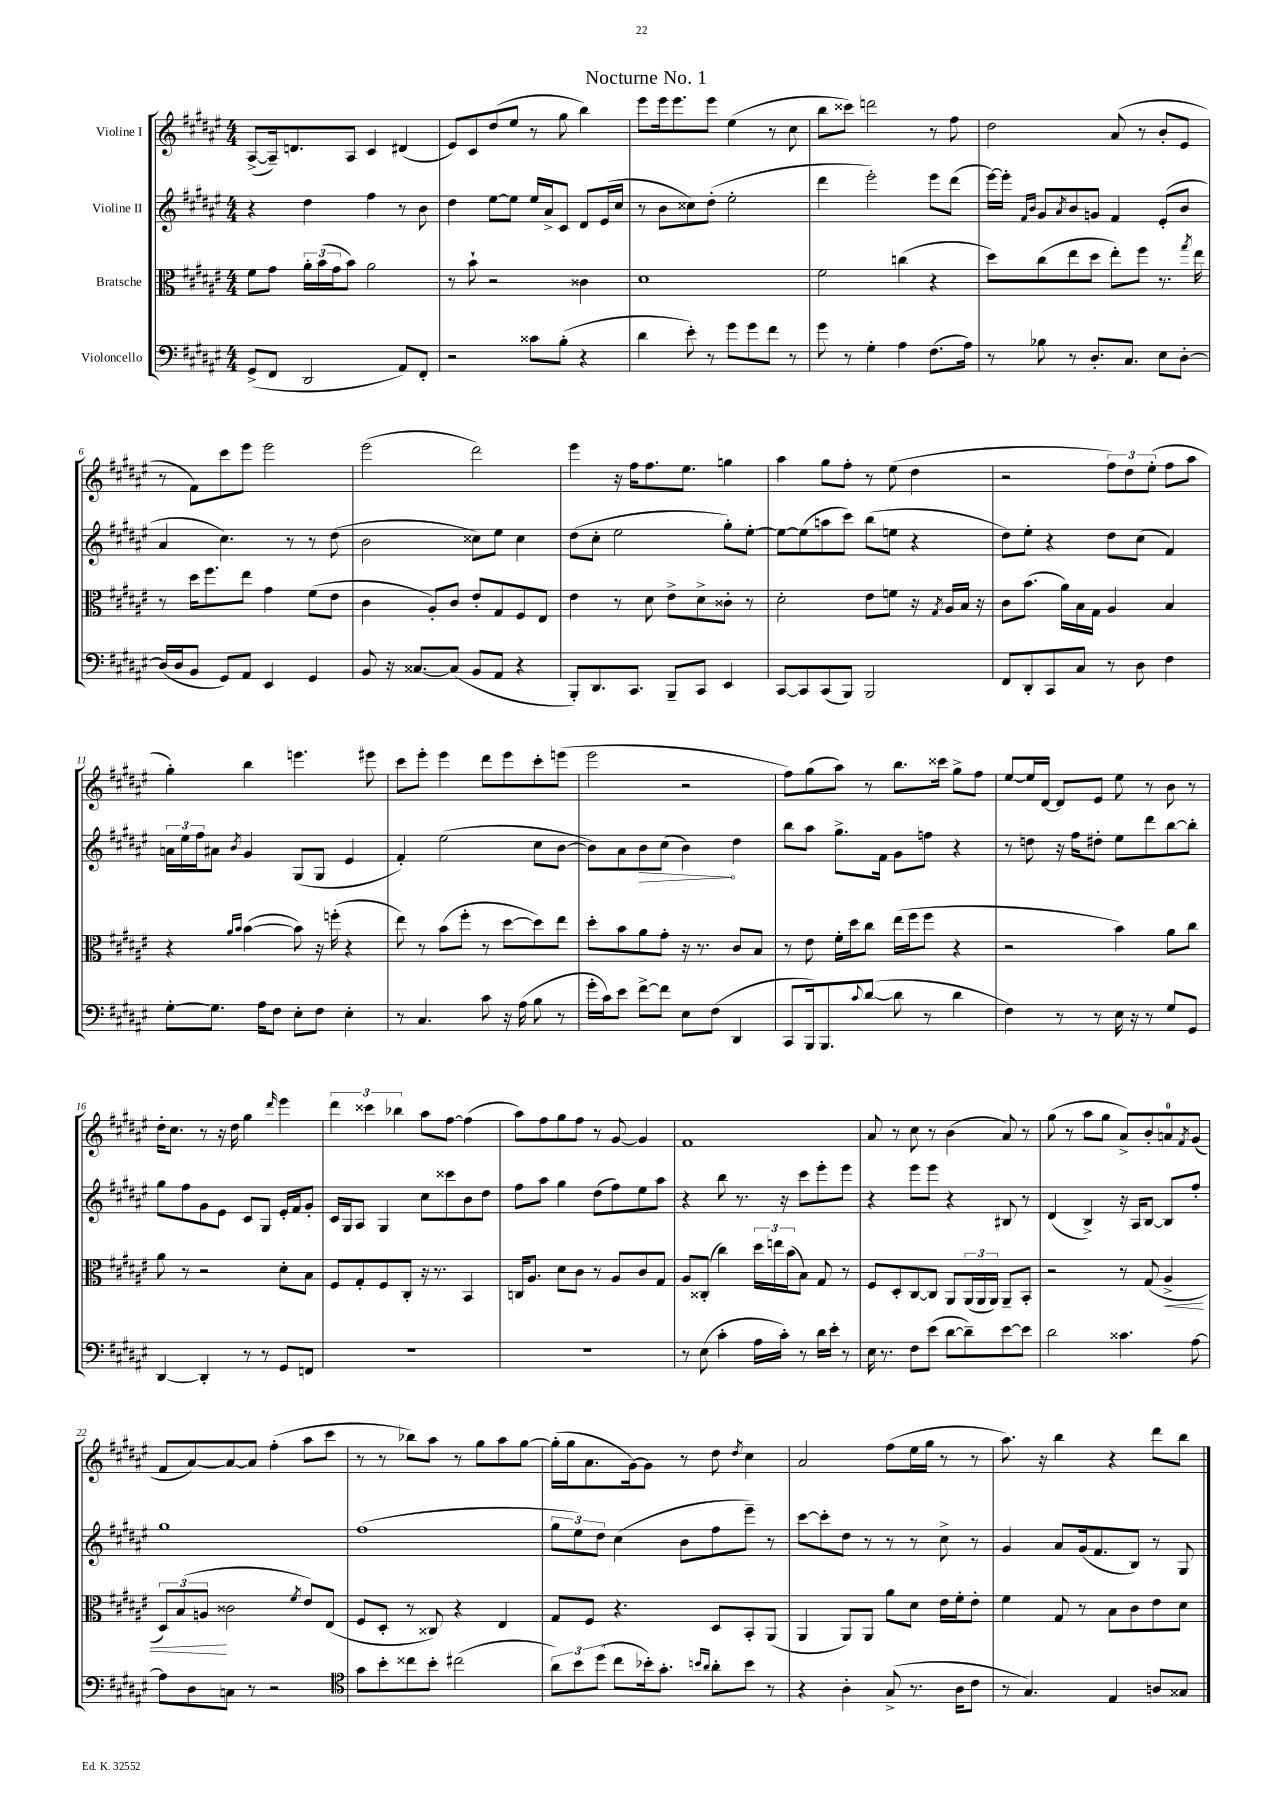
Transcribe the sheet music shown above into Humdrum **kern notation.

**kern	**kern	**kern	**kern
*staff4	*staff3	*staff2	*staff1
*clefF4	*clefC3	*clefG2	*clefG2
*k[f#c#g#d#a#e#]	*k[f#c#g#d#a#e#]	*k[f#c#g#d#a#e#]	*k[f#c#g#d#a#e#]
*M4/4	*M4/4	*M4/4	*M4/4
(8GG#^/L	8f#\L	4r	([8A#^/L
8FF#/J	8g#\J	.	16A#~/]k)
.	.	.	8.d/
2DD#/	24a#'\LL	4dd#\	.
.	(24b\	.	.
.	24g#\J	.	.
.	8b\J)	.	8A#/J
.	2a#\	4ff#\	4c#/
8AA#/L)	.	8r	(4d#/
8FF#'/J	.	8b\	.
=	=	=	=
2r	8r	4dd#\	8e#/L)
.	8b`\	.	8c#/
.	2r	[8ee#\L	(8dd#/
.	.	8ee#\]J	8ee#/J
8c##\L	.	16ee#/LL	8r
.	.	16a#^/J	.
(8B'\J	.	8c#/J	8gg#\
4r	4c##\	8d#/L	4bb\)
.	.	(16e#/L	.
.	.	16cc#/JJ	.
=	=	=	=
4d#\	1d#	8r	8eee#\L
.	.	8b\L	16eee#\k
.	.	.	8.eee#\
8e#'\)	.	8cc##\)	.
8r	.	(8dd#'\J	8eee#\J
8g#\L	.	2ee#'\	(4ee#\
8g#\	.	.	.
8f#\J	.	.	8r
8r	.	.	8cc#\
=	=	=	=
8g#\	2f#\	4ddd#\	8bb\L
8r	.	.	8ccc##\J)
4G#'\	.	2eee#'\)	2ddd\
4A#\	(4cc\	.	.
(8.F#\L	4r	8eee#\L	8r
.	.	(8ddd#\J	8ff#\
16A#\Jk)	.	.	.
=	=	=	=
8r	8dd#\L)	[16eee#\LL)	2dd#\
.	.	16eee#'\]JJ	.
.	.	16qqf#/LL	.
.	.	16qqb/JJ	.
8B-\	(8cc#\	8g#/L	.
.	.	8qa#/	.
8r	8ee#\	8b/	.
8.D#'/L	8dd#\J	8g/J	.
.	8ee#'\L)	4f#/	(8a#/
8.C#/J	.	.	.
.	8ff#\J	.	8r
8E#\L	8.r	(8e#'/L	8b'/L
[8D#'\J	.	8b/J	8e#/J
.	8qgg#/	.	.
.	16ee#\	.	.
=	=	=	=
(16D#/]LL	8r	4a#/	8r
16D#/J	.	.	.
8BB/J	16dd#\LK	.	8f#\L)
.	8.ff#\	.	.
8GG#/L)	.	4.cc#\)	8ccc#\
8AA#/J	8ee#\J	.	8eee#\J
4EE#/	4g#\	.	2eee#\
.	.	8r	.
4GG#/	(8f#\L	8r	.
.	8e#\J	(8dd#\	.
=	=	=	=
8BB/	4c#\	2b\	(2eee#\
16r	.	.	.
[8.C##/L	.	.	.
.	8A#'/L)	.	.
(8C##/]J	8c#/J	.	.
8BB/L	8e#'/L	8cc##\L)	2ddd#\)
8AA#/J	8G#/	8ee#\J	.
4r	8F#/	4cc##\	.
.	8E#/J	.	.
=	=	=	=
8BBB'/L)	4e#\	(8dd#\L	4eee#\
8.DD#/	.	8cc#'\J	.
.	8r	2ee#\	16r
8.CC#/J	.	.	16ff#\LK
.	8d#\	.	8.ff#\
8BBB~/L	8e#^\L	.	.
.	.	.	8.ee#\J
8CC#/J	8d#^\	.	.
4EE#/	8c##'\J	8gg#'\L)	4gg\
.	8r	[8ee#'\J	.
=	=	=	=
[8CC#/L	2d#'\	8ee#\_L	4aa#\
8CC#/]	.	(8ee#\]	.
(8CC#/	.	8aa\	8gg#\L
8BBB/J)	.	8ccc#\J)	8ff#'\J
2BBB/	8e#\L	(8bb\L	8r
.	8f\J	8ee\J	(8ee#\
.	16r	4r	4dd#\
.	8qG#/	.	.
.	16A#/LL	.	.
.	16B/JJ	.	.
.	16r	.	.
=	=	=	=
8FF#/L	8c#\L	8dd#\L)	2r
8DD#'/	(8.b\J	8ee#'\J	.
8CC#/	.	4r	.
.	16a#\LL)	.	.
8C#/J	16B\	.	.
.	16G#\JJ	.	.
8r	4A#/	8dd#\L	12ff#\L)
.	.	.	12dd#\
8D#\	.	(8cc#\J	.
.	.	.	(12ee#'\J
4F#\	4B/	4f#/)	8ff#\L
.	.	.	8aa#\J
=	=	=	=
[8G#'\L	4r	24a\LL	4gg#'\)
.	.	24ee#\	.
.	.	24ff#\J	.
8.G#\]J	.	8a#\J	.
.	16qqa#/LL	.	.
.	16qqb/JJ	8qb/	.
.	([4b\	4g#/	4bb\
16A#\LK	.	.	.
8F#\J	.	.	.
8E#'\L	8b\])	(8G#/L	4.eee\
8F#\J	16r	8G#/J	.
.	(16ff'\	.	.
4E#'\	4r	4e#/	.
.	.	.	8eee#\
=	=	=	=
8r	8ee#\)	4f#'/)	8ccc#\L
4.C#/	8r	.	8eee#'\J
.	(8b\L	(2ee#\	4eee#\
.	8ff#'\J	.	.
8c#\	8r	.	8ddd#\L
16r	[8dd#\L	.	8eee#\
(16A#\	.	.	.
8B\	8dd#\])	8cc#\L	8ccc#'\
8r	8ee#\J	[8b\J	(8eee\J
=	=	=	=
16g#'\LL	8dd#'\L	8b\]L)	2eee#\
16c#\J)	.	.	.
8e#\J	8b\	8a#\	.
[8f#^\L	8a#\	8b\	.
8f#\]J	8g#'\J	(8cc#\J	.
8E#\L	16r	4b\)	2r
.	8.r	.	.
(8F#\J	.	.	.
4DD#/	8c#/L	4dd#\	.
.	8B/J	.	.
=	=	=	=
8CC#/L	8r	8bb\L	8ff#\L)
16BBB/k)	8e#\	8aa#\J	(8gg#\
8.BBB/	.	.	.
.	16f#'\LL	8.gg#^\L	8aa#\J)
.	16dd#\J	.	.
8qqc#/	.	.	.
([8d#/J	8cc#\J	.	8r
.	.	16f#\Jk	.
8d#\]	(16ee#\LL	8g#\L	8.bb\L
.	16ff#\J	.	.
8r	8ff#\J	8ff\J	.
.	.	.	16ccc##\Jk
4d#\	4r	4r	8gg#^\L
.	.	.	8ff#\J
=	=	=	=
4F#\)	2r	8r	[8ee#/L
.	.	8dd\	16ee#/]L
.	.	.	[16d#/JJ
8r	.	16r	8d#/]L
.	.	16ff#\LK	.
8r	.	8dd#'\J	8e#/J
16E#\	4b\)	8ee#\L	8ee#\
16r	.	.	.
8r	.	8ddd#\	8r
8G#/L	8a#\L	[8bb\	8b\
8GG#/J	8cc#\J	8bb'\]J	8r
=	=	=	=
[4DD#/	8a#\	8gg#\L	16dd#'\LK
.	.	.	8.cc#\J
.	8r	8ff#\	.
4DD#'/]	2r	8g#\	8r
.	.	8e#\J	16r
.	.	.	16dd#\
8r	.	8c#/L	4gg#\
8r	.	8G#/J	.
.	.	.	16qqddd#/
8GG#/L	8d#'\L	16e#'/LL	4eee#\
.	.	16f#/J	.
8FF/J	8B\J	8g#'/J	.
=	=	=	=
1r	8F#/L	16c#/LL	6ddd#\
.	.	16G#/J	.
.	8G#'/	8A#/J	.
.	.	.	6ccc##\
.	8F#/	4G#/	.
.	.	.	6bb-\
.	8C#'/J	.	.
.	16r	8cc#\L	8aa#\L
.	8.r	.	.
.	.	8ccc##\	[8ff#\J
.	4BB/	8b\	(4ff#\]
.	.	8dd#\J	.
=	=	=	=
1r	16C/LK	8ff#\L	8aa#\L)
.	8.A#/J	.	.
.	.	8aa#\J	8ff#\
.	8d#\L	4gg#\	8gg#\
.	8c#\J	.	8ff#\J
.	8r	(8dd#\L	8r
.	8A#/L	8ff#\)	[8g#/
.	8c#/	8ee#\	4g#/]
.	8G#/J	8aa#\J	.
=	=	=	=
8r	8A#/L	4r	1f#
(8E#\	(8C##'/J	.	.
4c#'\	4cc#\)	8bb\	.
.	.	8.r	.
16A#\LL	24dd#\LL	.	.
.	24ee\	.	.
16c#'\JJ)	.	16r	.
.	(24b\J	.	.
8r	8B\J)	8ccc#\L	.
16d#\LL	8G#/	8eee#'\	.
16e#'\JJ	.	.	.
8r	8r	8eee#\J	.
=	=	=	=
16E#\	8F#/L	4r	8a#/
8.r	.	.	.
.	8D#'/	.	8r
8F#\L	[8C#/	8eee#\L	8cc#\
(8e#\J	8C#/]J	8eee#\J	8r
[8d#\L	8AA#/L	4r	(4b\
8d#~\])	(24AA#/L	.	.
.	24AA#/	.	.
.	24AA#/JJ)	.	.
[8e#\	8AA#~/L	8B#/	8a#/)
8e#\]J	8BB'/J	8r	8r
=	=	=	=
2d#\	2r	(4d#/	(8gg#\
.	.	.	8r
.	.	4B^/)	8aa#\L
.	.	.	8gg#\J
4.c##\	8r	16r	8a#^/L)
.	.	16A#/LK	.
.	(8G#/	[8B/J	8b'/
.	4A#^/	8B/]L	8a/
.	.	.	8qf#/
[8A#\	.	8ff#'/J	(8g#/J
=	=	=	=
8A#\]L	12D#/L)	1gg#	8f#/L
.	(12B/	.	.
8D#\	.	.	[8a#/)
.	12A/J	.	.
8C\J	2c##\	.	8a#/_
8r	.	.	8a#/]J
2r	.	.	(4ff#'\
.	8qf#/	.	.
.	8e#/L)	.	8aa#\L
.	(8E#/J	.	8ccc#\J
=	=	=	=
*clefC4	*	*	*
8g#\L	8F#/L	(1ff#	8r
8b'\	8D#'/J	.	8r
8cc##\	8r	.	8bb-\L)
8b'\J	8C##/)	.	8aa#\J
(2cc#\	4r	.	8r
.	.	.	8gg#\L
.	4E#/	.	8aa#\
.	.	.	[8gg#\J
=	=	=	=
12a#\L)	8G#/L	12gg#\L	(16gg#'\]LL
.	.	.	16gg#\J
12b\	.	12ee#\)	.
.	8F#/J	.	8.a#\
(12dd#\J	.	12dd#\J	.
8cc#\L	4.r	(4cc#\	.
.	.	.	[16g#\k)
16b-'\k)	.	.	8g#\]J
8.g#'\J	.	.	.
.	.	8b\L	8r
16qqb/LL	.	.	.
16qqa#/JJ	.	.	.
8a#'\L	8D#/L	8ff#\	8dd#\
.	.	.	8qdd#/
8b\J	8BB'/	8eee#~\J)	4cc#\
8r	(8AA#/J	8r	.
=	=	=	=
4r	4AA#/	[8ccc#\L	2a#/
.	.	8ccc#'\]	.
4A#'\	8AA#/L)	8dd#\J	.
.	8AA#/J	8r	.
(8G#^/	8a#\L	8r	(8ff#\L
8.r	8d#\J	8r	16ee#\L
.	.	.	16gg#\JJ
.	16e#\LL	8cc#^\	8r
16A#\LK	16f#'\J	.	.
8c#\J	8e#'\J	8r	8r
=	=	=	=
8r	4f#\	4g#/	8.aa#\)
4.G#/)	.	.	.
.	.	.	16r
.	8G#/	8a#/L	4bb\
.	8r	(16g#/k	.
.	.	8.f#/	.
4E#/	8B\L	.	4r
.	8c#\	8B/J)	.
8A/L	8e#\	8r	8ddd#\L
8G##/J	8d#\J	8G#/	8bb\J
==	==	==	==
*-	*-	*-	*-
